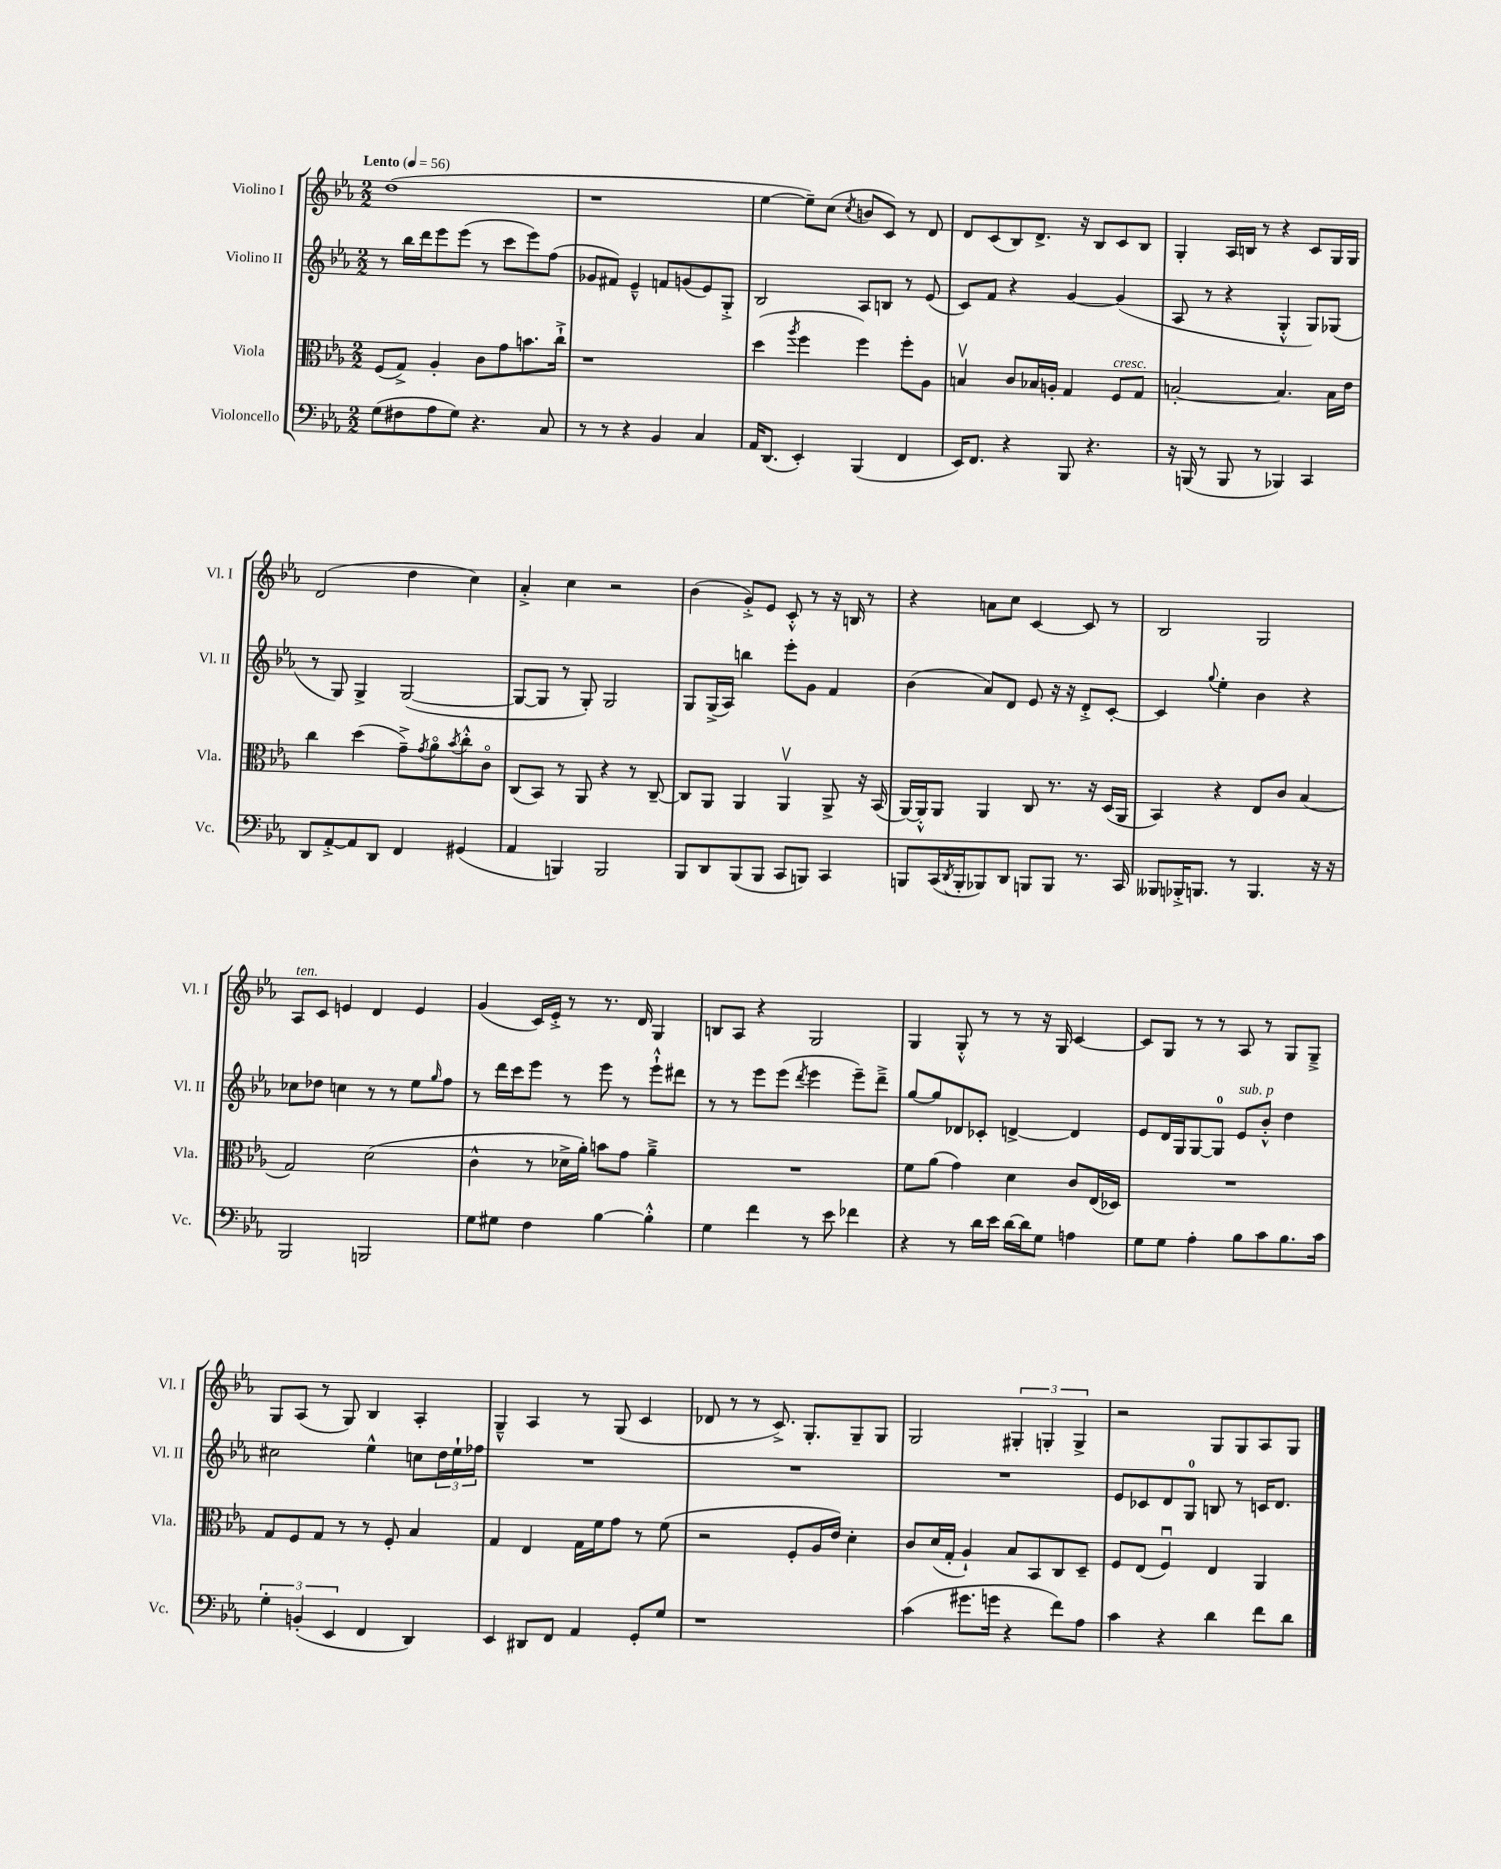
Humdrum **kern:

**kern	**kern	**kern	**kern
*part4	*part3	*part2	*part1
*staff4	*staff3	*staff2	*staff1
*I"Violoncello	*I"Viola	*I"Violino II	*I"Violino I
*I'Vc.	*I'Vla.	*I'Vl. II	*I'Vl. I
*clefF4	*clefC3	*clefG2	*clefG2
*k[b-e-a-]	*k[b-e-a-]	*k[b-e-a-]	*k[b-e-a-]
*M2/2	*M2/2	*M2/2	*M2/2
*MM56	*MM56	*MM56	*MM56
=1	=1	=1	=1
!	!	!	!LO:TX:a:B:t=Lento
(8G\L	(8F/L	8r	(1dd
8F#X\	8G^/J)	16bb-\LL	.
.	.	16ddd\J	.
8A-\	4A-'/	8eee-\	.
8G\J)	.	(8eee-\J	.
4.r	8c\L	8r	.
.	8g\	8ccc\L	.
.	8.bn\	8eee-\)	.
8C/	.	(8ff\J	.
.	16cc`^\Jk	.	.
=2	=2	=2	=2
8r	1r	8g-X/L	1r
8r	.	8f#X/J)	.
4r	.	4e-~^^/	.
4BB-/	.	8fn/L	.
.	.	(8gn/	.
4C/	.	8e-/)	.
.	.	8G'^/J	.
=3	=3	=3	=3
16AA-/KL	(4dd\	2B-/	[4ee-\
(8.DD/J	.	.	.
.	8qaa-/	.	.
4EE-'/)	4ff\	.	8ee-~\L])
.	.	.	(8cc\J
.	.	.	8qcc/
(4BBB-/	4ff\)	8A-/L	8bn/L
.	.	8Bn/J	8c/J)
4FF/	8ff'\L	8r	8r
.	8A-\J	(8e-/	8d/
=4	=4	=4	=4
16EE-/KL)	4Bnv/	8c/L)	8d/L
8.FF/J	.	.	.
.	.	8f/J	(8c/
4r	8c/L	4r	8B-/)
.	16B-X/L	.	8.d^/J
.	16An'/JJ	.	.
8BBB-/	4G/	[4g/	.
.	.	.	16r
4.r	.	.	8B-/L
!	!LO:TX:a:i:t=cresc.	!	!
.	8F/L	(4g/]	8c/
.	8G/J	.	8B-/J
=5	=5	=5	=5
16r	[2Bn'/	8A-/	4G'/
(16BBBn/	.	.	.
8r	.	8r	.
8BBB/	.	4r	16A-/LL
.	.	.	16Bn/JJ
8r	.	.	8r
4BBB-X/)	4.B/]	4G'^^/	4r
4CC/	.	8G/L)	8c/L
.	16B\LL	(8G-X/J	16G/L
.	16e-\JJ	.	16G/JJ
!!LO:LB:g=z
=6	=6	=6	=6
8DD/L	4cc\	8r	(2d/
[8AA-'^/	.	8G/)	.
8AA-/]	(4dd\	4G^/	.
8DD/J	.	.	.
4FF/	8g~^\L)	([2G/	4dd\
.	8qg/	.	.
.	8a-\	.	.
.	8qb-/	.	.
(4GG#X/	8cc'^^\	.	4cc\)
.	8c\J	.	.
=7	=7	=7	=7
4AA-/	(8C/L	8G/L_	4a-'^/
.	8BB-/J)	8G/J]	.
4BBBn/)	8r	8r	4cc\
.	8AA-/	8G'/)	.
2BBB/	4r	2G/	2r
.	8r	.	.
.	[8C~/	.	.
=8	=8	=8	=8
8BBB-/L	8C/L]	8G/L	(4b-\
8DD/	8AA-/J	(16G^/L	.
.	.	16A-/JJ)	.
(8BBB-/	4AA-/	4bbn\	8g'^/L)
8BBB-/J	.	.	8e-/J
8CC/L	4AA-v/	8eee-'\L	8c'^^/
8BBBn/J)	.	8g\J	8r
4CC/	8AA-^/	4f/	16r
.	.	.	16Bn/
.	16r	.	8r
.	(16BB-/	.	.
=9	=9	=9	=9
8BBBn/L	[16AA-/LL)	(4b-\	4r
.	16AA-'^^/J]	.	.
(16CC/L	8AA-/J	.	.
8qDD/	.	.	.
16BBB'/J	.	.	.
8BBB-X/)	4AA-/	8a-/L)	8an\L
8DD/J	.	8d/J	8cc\J
8BBBn/L	8C/	8e-/	[4c/
8BBB/J	8.r	16r	.
.	.	16r	.
8.r	.	8d'^/L	8c/]
.	16r	.	.
.	(16D/LL	[8c'/J	8r
16CC/	16AA-/JJ	.	.
=10	=10	=10	=10
8BBB--X/L	4BB-/)	4c/]	2B-/
16BBB-X'^/K	.	.	.
8.BBBn/J	.	.	.
.	.	8qqgg/	.
.	4r	4ee-'\	.
8r	.	.	.
4.BBB/	8E-/L	4b-\	2G/
.	8c/J	.	.
.	(4B-/	4r	.
16r	.	.	.
16r	.	.	.
!!LO:LB:g=z
=11	=11	=11	=11
!	!	!	!LO:TX:a:i:t=ten.
2BBB-/	2G/)	8cc-X\L	8A-/L
.	.	8dd-X\J	8c/J
.	.	4ccn\	4en/
2BBBn/	(2d\	8r	4d/
.	.	8r	.
.	.	8ee-\L	4e/
.	.	16qqgg/	.
.	.	8ff\J	.
=12	=12	=12	=12
8G\L	4c^^\	8r	(4g/
8G#X\J	.	16ddd\LL	.
.	.	16ccc\J	.
4F\	8r	8eee-\J	16c/LL)
.	.	.	16e-'^/JJ
.	16d-X^\LL	8r	8r
.	16a-'\JJ)	.	.
[4B-\	8bn\L	8eee-\	8.r
.	8g\J	8r	.
.	.	.	16d/
4B-'^^\]	4a-~^\	8eee-`^^\L	4G/
.	.	8ddd#X\J	.
=13	=13	=13	=13
4G\	1r	8r	8Bn/L
.	.	8r	8A-/J
4f\	.	8eee-\L	4r
.	.	(8eee-\J	.
.	.	8qddd/	.
8r	.	4eee-\	2G/
8e-\	.	.	.
4f-X\	.	8eee-~\L)	.
.	.	8ddd~^\J	.
=14	=14	=14	=14
4r	8f\L	[8gg/L	4G/
.	(8a-\J	8gg/]	.
8r	4g\)	8d-X/	8G'^^/
16d\LL	.	8c-X'/J	8r
16e-\JJ	.	.	.
[16d\LL	4d\	[4dn^/	8r
16d\J]	.	.	.
8G\J	.	.	16r
.	.	.	16G/
4An\	8c/L	4d/]	[4c/
.	(16E-/L	.	.
.	16D-X/JJ)	.	.
=15	=15	=15	=15
8G\L	1r	8e-/L	8c/L]
8G\J	.	16d/L	8G/J
.	.	16G/J	.
4A-'\	.	[8G/	8r
.	.	8G/J]	8r
!	!	!LO:TX:a:i:t=sub. p	!
8B-\L	.	8e-/L	8A-/
8c\	.	8b-'^^/J	8r
8.B-\	.	4dd\	8G/L
.	.	.	8G~^/J
16c\Jk	.	.	.
!!LO:LB:g=z
=16	=16	=16	=16
6G'\	8G/L	2cc#X\	8G/L
.	8F/	.	(8A-/J
(6BBn'/	.	.	.
.	8G/J	.	8r
6EE-/	.	.	.
.	8r	.	8G/)
4FF/	8r	4ee-^^\	4B-/
.	8F'/	.	.
4DD/)	4B-/	8ccn\L	4A-'/
.	.	24dd\L	.
.	.	24ee-`\	.
.	.	24ff-X\JJ	.
=17	=17	=17	=17
4EE-/	4G/	1r	4G~^^/
8DD#X/L	4E-/	.	4A-/
8FF/J	.	.	.
4AA-/	16G\LL	.	8r
.	16f\J	.	.
.	8g\J	.	(8G/
8GG'/L	8r	.	4c/
8G/J	(8f\	.	.
=18	=18	=18	=18
1r	2r	1r	8d-X/
.	.	.	8r
.	.	.	8r
.	.	.	8.c^/)
.	8F'/L	.	.
.	.	.	8.G'/L
.	16A-/L	.	.
.	16e-/JJ)	.	.
.	4d'\	.	8G~/
.	.	.	8G/J
=19	=19	=19	=19
(4c\	8c/L	1r	2G/
.	(16d/L	.	.
.	16G'/JJ	.	.
8.g#X\L	4A-`/)	.	.
16gn\Jk	.	.	.
4r	8B-/L	.	6G#X'/
.	8BB-/	.	.
.	.	.	6Gn'/
8f\L)	8C/	.	.
.	.	.	6G^/
8A-\J	8D~/J	.	.
=20	=20	=20	=20
4c\	8F/L	8e-/L	2r
.	(8E-/J	8c-X/	.
4r	4Fu/)	8d/	.
.	.	8G/J	.
4d\	4E-/	8Bn/	8G/L
.	.	8r	8G/
8f\L	4AA-/	16cn/KL	8A-/
.	.	8.d/J	.
8d\J	.	.	8G/J
==	==	==	==
*-	*-	*-	*-
